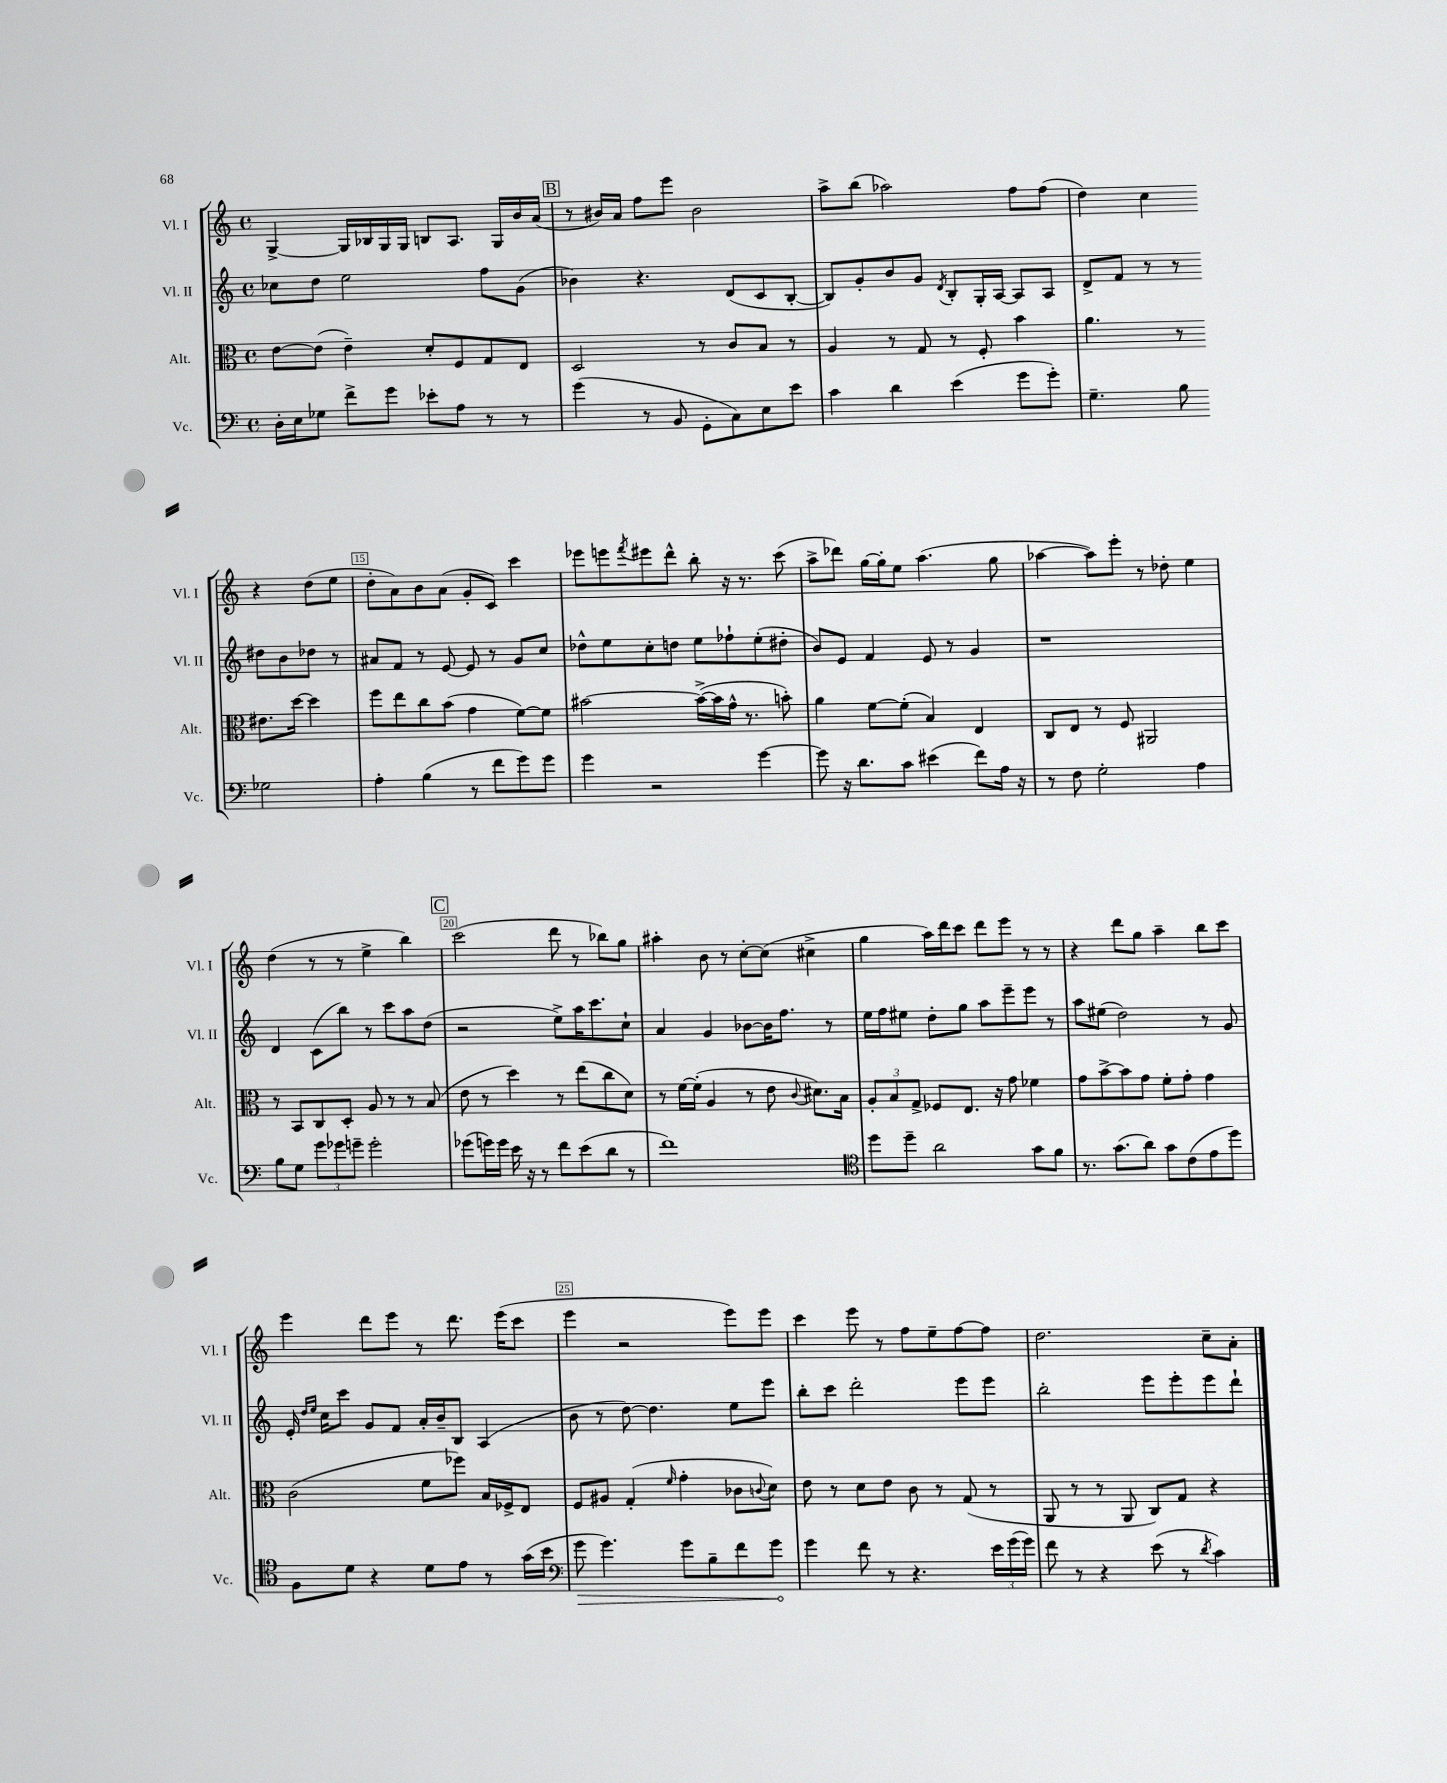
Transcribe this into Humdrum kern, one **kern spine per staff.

**kern	**kern	**kern	**kern
*staff4	*staff3	*staff2	*staff1
*clefF4	*clefC3	*clefG2	*clefG2
*k[]	*k[]	*k[]	*k[]
*M4/4	*M4/4	*M4/4	*M4/4
*met(c)	*met(c)	*met(c)	*met(c)
16D'	[8e	8cc-	[4G^
16E	.	.	.
8G-	(8e]	8dd	.
8f^	4e~)	2ee	16G]
.	.	.	16B-
8g	.	.	16G
.	.	.	16G
8e-'	8d'	.	8B
8A	8F	.	8.A
8r	8G	8ff	.
.	.	.	16G
8r	8E	(8g	16b
.	.	.	(16a
=	=	=	=
(4g	2D	4b-)	8r
.	.	.	16b#)
.	.	.	16a
8r	.	4.r	8ff
8BB	.	.	8eee
8GG'	8r	.	2b#
8C)	8c	(8d	.
8E	8B	8c	.
8e	8r	[8B'	.
=	=	=	=
4c	4A	8B])	8aa^
.	.	8g'	(8bb
4d	8r	8b	2aa-)
.	8G	8g	.
.	.	8qd	.
(4e	8r	8B'	.
.	8F'	16G'	.
.	.	[16A	.
8g	4b	8A]	8ff
8g')	.	8A	(8ff
=	=	=	=
4.G~	4.a	8d^	4dd)
.	.	8f	.
.	.	8r	4cc
8B	8r	8r	.
2G-	8.e#	8dd#	4r
.	.	8b	.
.	[16dd	.	.
.	4dd]	8dd-	(8dd
.	.	8r	8ee
=	=	=	=
4A'	8ff	8a#	8dd'
.	8ee	8f	8a)
(4B	8cc	8r	8b
.	(8b	[8e	(8a
8r	4g	8e]	8g'
8f	.	8r	8c)
8g)	[8f)	8g	4ccc
8g	8f]	8cc	.
=	=	=	=
4g	[2b#	8dd-^^	8eee-
.	.	8ee	8eee
.	.	.	8qfff
2r	.	8cc'	8eee#
.	.	8dd	8ddd^^
.	(16b#^_	8ee	8bb'
.	16b#]	.	.
.	16g^^	8ff-`	16r
.	8.r	.	8.r
[4g	.	(8ee'	.
.	8b')	8dd#'	(8ccc
=	=	=	=
8g]	4a	8b)	8aa^
16r	.	8e	8ddd-)
8.d	.	.	.
.	[8f	4f	[16gg
.	.	.	16gg']
8c	(8f']	.	8ee
(4e#	4B)	8e	(4.aa
.	.	8r	.
8f)	4E	4g	.
16A	.	.	8gg
16r	.	.	.
=	=	=	=
8r	8C	1r	[4aa-
8F	8E	.	.
2G'	8r	.	8aa-])
.	8F	.	8eee'
.	2AA#	.	8r
.	.	.	8dd-'
4A	.	.	4ee
=	=	=	=
8B	8r	4d	(4dd
8G	8BB	.	.
12g	8C	(8c	8r
12g-	.	.	.
.	8D'	8bb)	8r
12g~	.	.	.
2g'	8A	8r	4ee^
.	8r	8ccc	.
.	8r	8aa	4bb)
.	(8B	(8dd	.
=	=	=	=
(8g-	8e	2r	(2ccc
16g)	8r	.	.
16g	.	.	.
16e	4dd)	.	.
16r	.	.	.
8r	.	.	.
8f	8r	8ee^)	8ddd
(8e	(8ee	16aa	8r
.	.	8.ccc	.
8d	8cc	.	8bb-)
8r	8d)	8cc`	8gg
=	=	=	=
1f)	8r	4a	4aa#'
.	[16f	.	.
.	(16f']	.	.
.	4A	4g	8b
.	.	.	8r
.	8r	[8b-	[8cc'
.	8e	16b-]	(8cc]
.	.	8.ff	.
.	8qqc	.	.
.	8.d#)	.	4cc#^
.	.	8r	.
.	16B	.	.
=	=	=	=
*clefC4	*	*	*
8dd	12A'	16ee	4gg
.	.	16ff	.
.	12B	.	.
8dd~	.	8ee#	.
.	12G^	.	.
2a	8F-	8dd'	16aa)
.	.	.	16ddd
.	8.E	8gg	8ccc
.	.	8aa	8ddd
.	16r	.	.
.	8g	8eee~	8eee
8g	4f-	8eee	8r
8f	.	8r	8r
=	=	=	=
8.r	8g	8aa	4r
.	[8b^	(8ee#	.
(8.g	.	.	.
.	8b]	2dd)	8ddd
8a)	8g	.	8gg
8g	8f'	.	4aa~
(8c	8g'	.	.
8e	4g	8r	8bb
8dd)	.	8g	8ccc
=	=	=	=
8F	(2c	16e'	4eee
.	.	16qqdd	.
.	.	16qqee	.
.	.	16cc	.
8d	.	8ccc	.
4r	.	8g	8ddd
.	.	8f	8eee
8d	8f	16a'	8r
.	.	16b~	.
8e	8ff-)	8B	8.ddd
8r	16B	(4A	.
.	16F-^	.	(16eee
(16g	8E	.	8ccc
16b	.	.	.
=	=	=	=
*clefF4	*	*	*
8g	8F	8b	4eee
4.g)	8A#	8r	.
.	(4G'	[8dd)	2r
.	.	4.dd]	.
.	16qqf	.	.
8g	4g'	.	.
8B~	.	.	.
8f	8c-	8ee	8eee)
.	8qqc	.	.
8g	8d)	8eee	8eee
=	=	=	=
4g	8e	8bb'	4ccc
.	8r	8ccc	.
8f	8d	2ddd'	8eee
8r	8e	.	8r
4.r	8c	.	8ff
.	8r	.	8ee~
.	(8G	8eee	[8ff
24e	8r	8eee	8ff]
(24g	.	.	.
24g)	.	.	.
=	=	=	=
8f	8AA	2bb'	2.dd
8r	8r	.	.
4r	8r	.	.
.	8AA	.	.
(8e	8C)	8eee	.
8r	8G	8eee'	.
8qd	.	.	.
4c)	4r	8eee	8cc~
.	.	8ddd`	8a'
==	==	==	==
*-	*-	*-	*-
